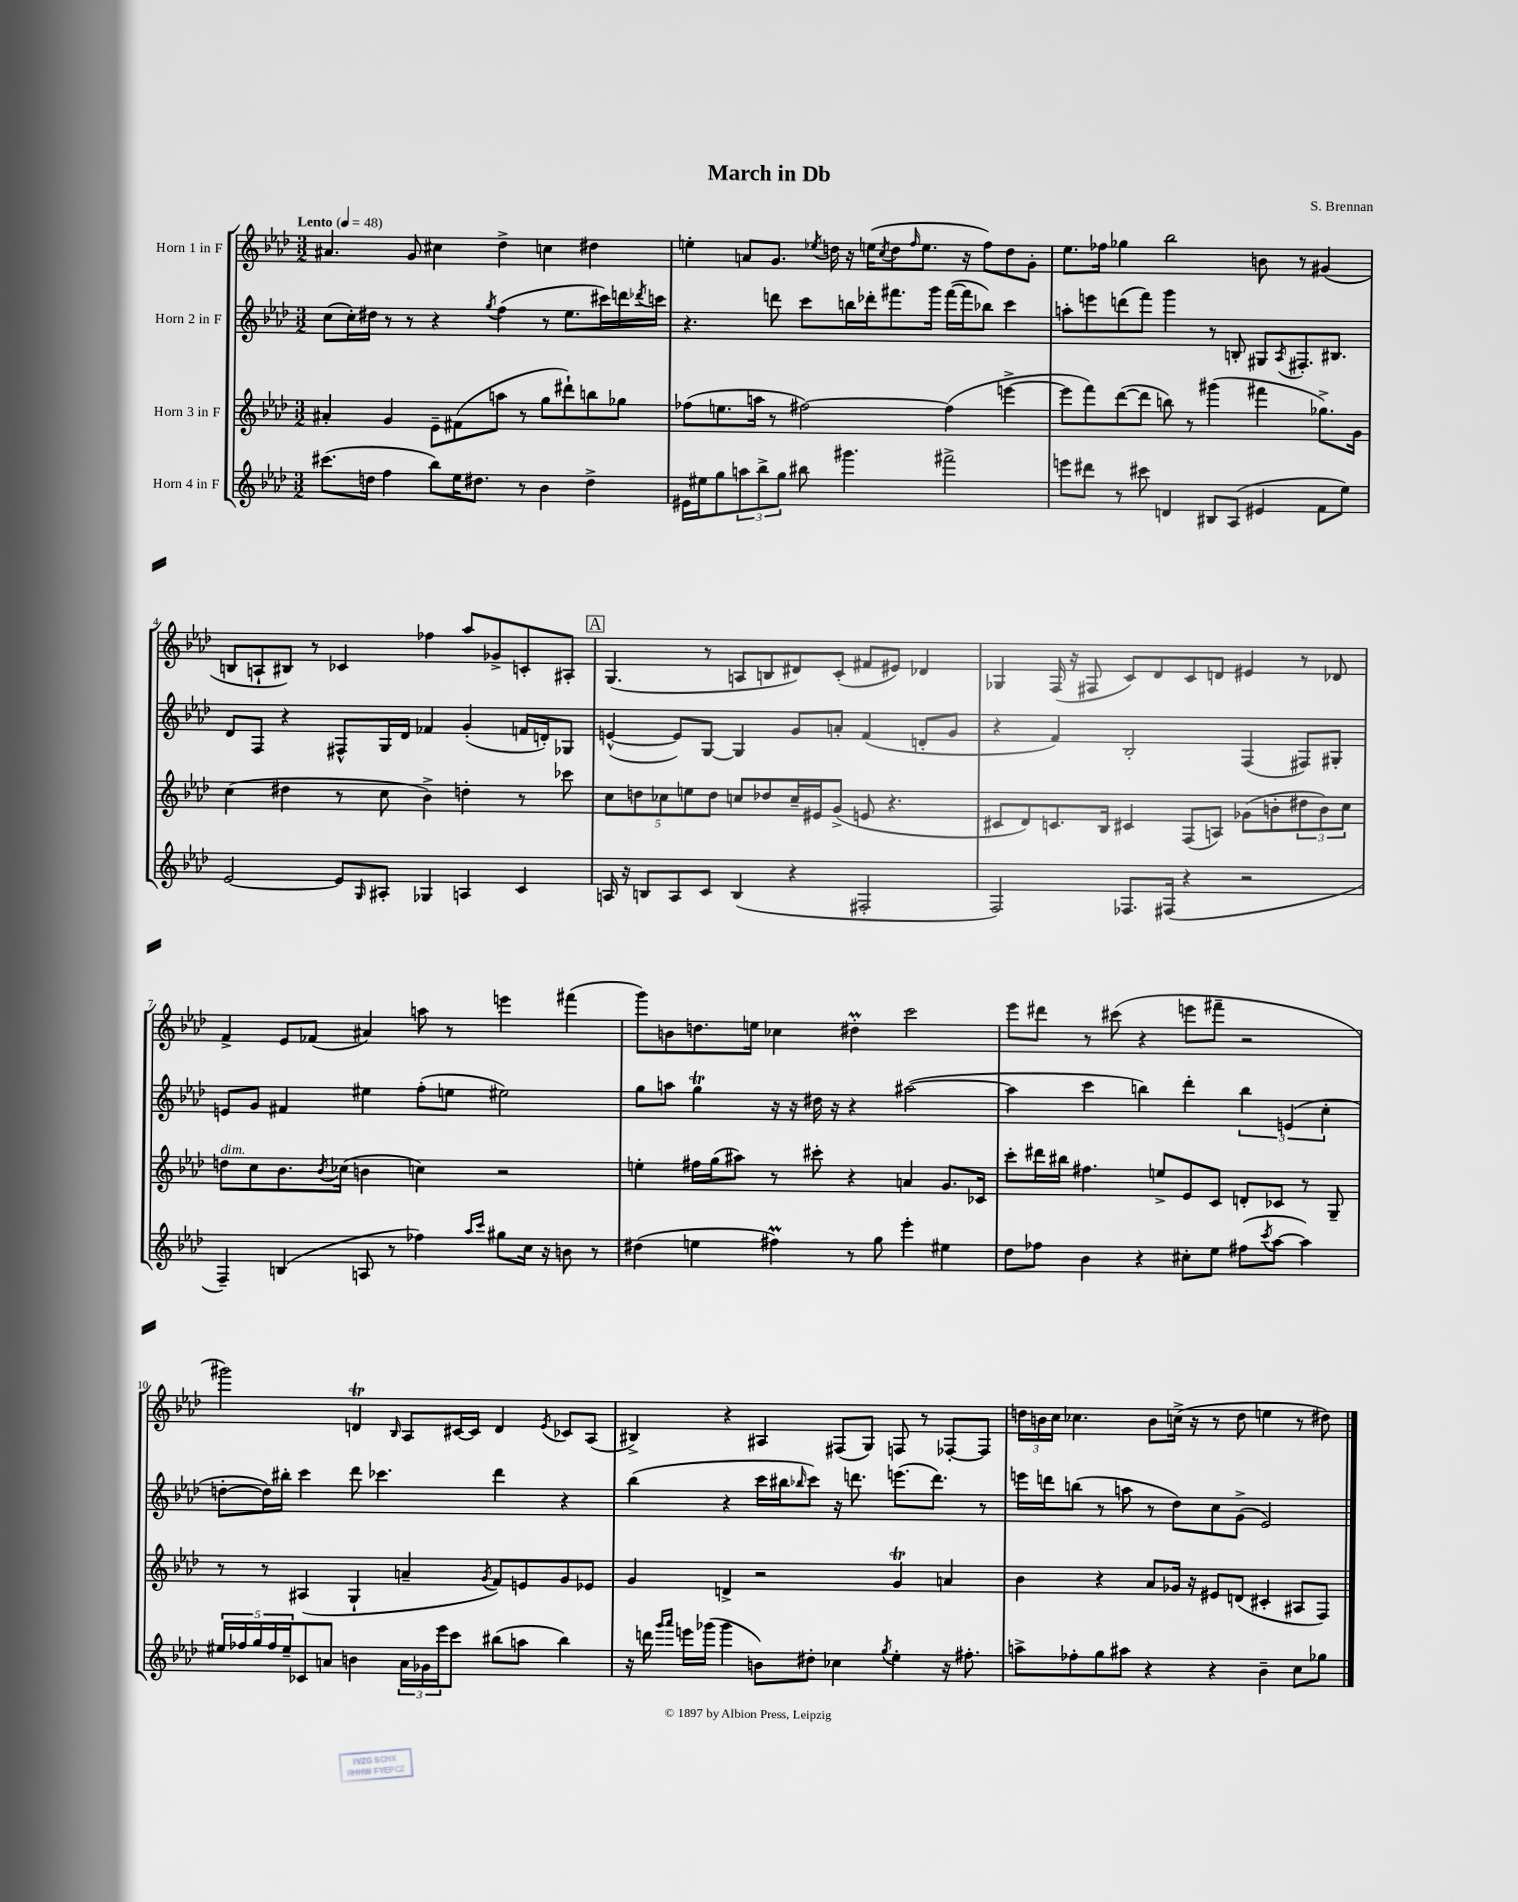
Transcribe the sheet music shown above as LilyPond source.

\header { title = "March in Db" composer = "S. Brennan" }
<<
\new StaffGroup <<
\new Staff = "s0" \with { instrumentName = "Horn 1 in F" } {
    \clef treble \key aes \major \numericTimeSignature \time 3/2 \tempo "Lento" 4 = 48
    ais'4. g'8 cis''4 des''4-> c''4 dis''4 |
    e''4-. a'8 g'8. \acciaccatura { ees''8 } d''16 r16 e''16( \acciaccatura { c''8 } d''8 \grace { f''16 } e''8. r16 f''8) d''8 g'8-. |
    ees''8. fes''16 ges''4 bes''2 b'8 r8 gis'4( |
    b8 a8-! bis8) r8 ces'4 fes''4 aes''8 ges'8-> c'8-. ais8-. |
    \mark \markup { \box "A" } g4.( r8 a8 b8 dis'8) c'8-.( fis'8 eis'8) des'4 |
    ges4 f16( r16 fis8 c'8) des'8 c'8 d'8 eis'4 r8 des'8 |
    f'4-> ees'8 fes'8( ais'4) a''8 r8 e'''4 fis'''4( |
    g'''8) b'8 d''8. e''16 ces''4 dis''4-.\prall c'''2 |
    ees'''8 dis'''8 r8 cis'''8( r4 e'''8 fis'''8-- r2 |
    gis'''2) d'4\trill \grace { bes16 } aes8 cis'16~ cis'16 d'4 \acciaccatura { ees'8 } ces'8 aes8( |
    bis4->) r4 ais4 fis8( g8) f8 r8 fes8~-. fes8 |
    \tuplet 3/2 { d''16 b'16 c''16 } ces''4. b'8 c''16->( r16 r8 d''8 e''4 r8 dis''8) \bar "|." |
}
\new Staff = "s1" \with { instrumentName = "Horn 2 in F" } {
    \clef treble \key aes \major \numericTimeSignature \time 3/2
    c''8( c''16-.) dis''16 r8 r8 r4 \acciaccatura { g''8 } f''4( r8 ees''8. cis'''16) d'''16 \acciaccatura { des'''8 } c'''16 |
    r4. d'''8 c'''8 b''16 des'''16-. fis'''8. g'''16 fis'''16~( fis'''16 bes''8) c'''4 |
    a''8-. e'''8 d'''8( f'''8) g'''4 r8 b8-. gis8 \acciaccatura { aes8 } fis8.-. bis8. |
    des'8 f8 r4 fis8-^ g16 des'16 fes'4 g'4-.( f'16 d'16-.) ges8 |
    \mark \markup { \box "A" } e'4~-^( e'8) g8~ g4 g'8 a'8-. f'4( d'8-. g'8 |
    r4 f'4) bes2-. f4( fis8) gis8-. |
    e'8 g'8 fis'4 eis''4 f''8-.( e''8 eis''2) |
    g''8 a''8 g''4\trill r16 r16 dis''16 r16 r4 ais''2~( |
    ais''4 c'''4 b''4) des'''4-. \tuplet 3/2 { b''4 e'4( c''4-. } |
    d''8~-. d''16) bis''16-. c'''4 des'''8 ces'''4. des'''4 r4 |
    bes''4( r4 c'''16 bis''16 \grace { bes''16 } c'''8) r16 d'''8. e'''8.( d'''8.) r8 |
    e'''16 d'''16 b''8( r8 a''8 r8 des''8) c''8 g'8->( ees'2) \bar "|." |
}
\new Staff = "s2" \with { instrumentName = "Horn 3 in F" } {
    \clef treble \key aes \major \numericTimeSignature \time 3/2
    ais'4-. g'4 ees'8-- fis'8( a''8 r8 g''8 dis'''8-!) b''8 ges''8 |
    fes''8( e''8. a''16 r8 fis''2~) fis''4( e'''4~-> |
    e'''8 f'''8) des'''8~( des'''8 b''8) r8 gis'''4( fis'''4 ges''8.->) g'16 |
    c''4( dis''4 r8 c''8 bes'4->) d''4-. r8 ces'''8 |
    \mark \markup { \box "A" } \tuplet 5/4 { c''8 d''8 ces''8 e''8 d''8 } c''8 des''8 c''16-- eis'16 g'8->( e'8 r4. |
    cis'8 des'8) c'8. bes16 cis'4 f8( a8) ges'8( b'8-. \tuplet 3/2 { dis''8 b'8) c''8 } |
    d''8^\markup { \italic "dim." } c''8 bes'8. \acciaccatura { bes'8 } ces''16( b'4 c''4) r2 |
    e''4-. fis''16 g''16( ais''8) r8 cis'''8-. r4 a'4 g'8. ces'16 |
    c'''8-. dis'''16 bis''16 fis''4. e''8-> ees'8 c'8 d'8-. ces'8 r8 g8-- |
    r8 r8 ais4( g4-! a'4-- \acciaccatura { g'8 } f'8) e'8 g'8 ees'8 |
    g'4 d'4-> r2 g'4\trill a'4 |
    bes'4 r4 aes'8 ges'16 r16 eis'8 d'8( cis'4-. ais8 f8) \bar "|." |
}
\new Staff = "s3" \with { instrumentName = "Horn 4 in F" } {
    \clef treble \key aes \major \numericTimeSignature \time 3/2
    cis'''8.( d''16 f''4 bes''8) ees''16 dis''8. r8 bes'4 dis''4-> |
    eis'16 eis''16 g''8 \tuplet 3/2 { a''8 bes''8-> g''8 } bis''8 gis'''4. fis'''2-> |
    e'''8 dis'''8 r8 cis'''8 d'4 bis8 aes8( eis'4 f'8 ees''8) |
    ees'2~ ees'8 \grace { g16 } ais8-. ges4 a4 c'4 |
    \mark \markup { \box "A" } a16 r16 b8 a8 c'8 b4( r4 fis2-. |
    f2) fes8. fis16( r4 r2 |
    f4--) b4( a8 r8 fes''4) \grace { aes''16 c'''16 } gis''8 c''16 r16 b'8 r8 |
    dis''4( e''4 fis''4\prall) r8 g''8 ees'''4-. eis''4 |
    des''8 fes''8 bes'4 r4 cis''8-. ees''8 fis''8( \acciaccatura { c'''8 } aes''8~ aes''4) |
    \tuplet 5/4 { eis''16 fes''16 g''16 fes''16 eis''16-- } ces'8 a'8 b'4 \tuplet 3/2 { a'16 ges'16 ees'''16 } c'''8 bis''8( a''8 bis''4) |
    r16 d'''16 \grace { g'''16 aes'''16 } e'''16 ges'''16( ges'''4 b'8) dis''8-. ces''4 \acciaccatura { g''8 } ees''4-. r16 fis''8.-. |
    a''8-> fes''8-. g''8 ais''8 r4 r4 bes'4-- c''8 ges''8 \bar "|." |
}
>>
>>
